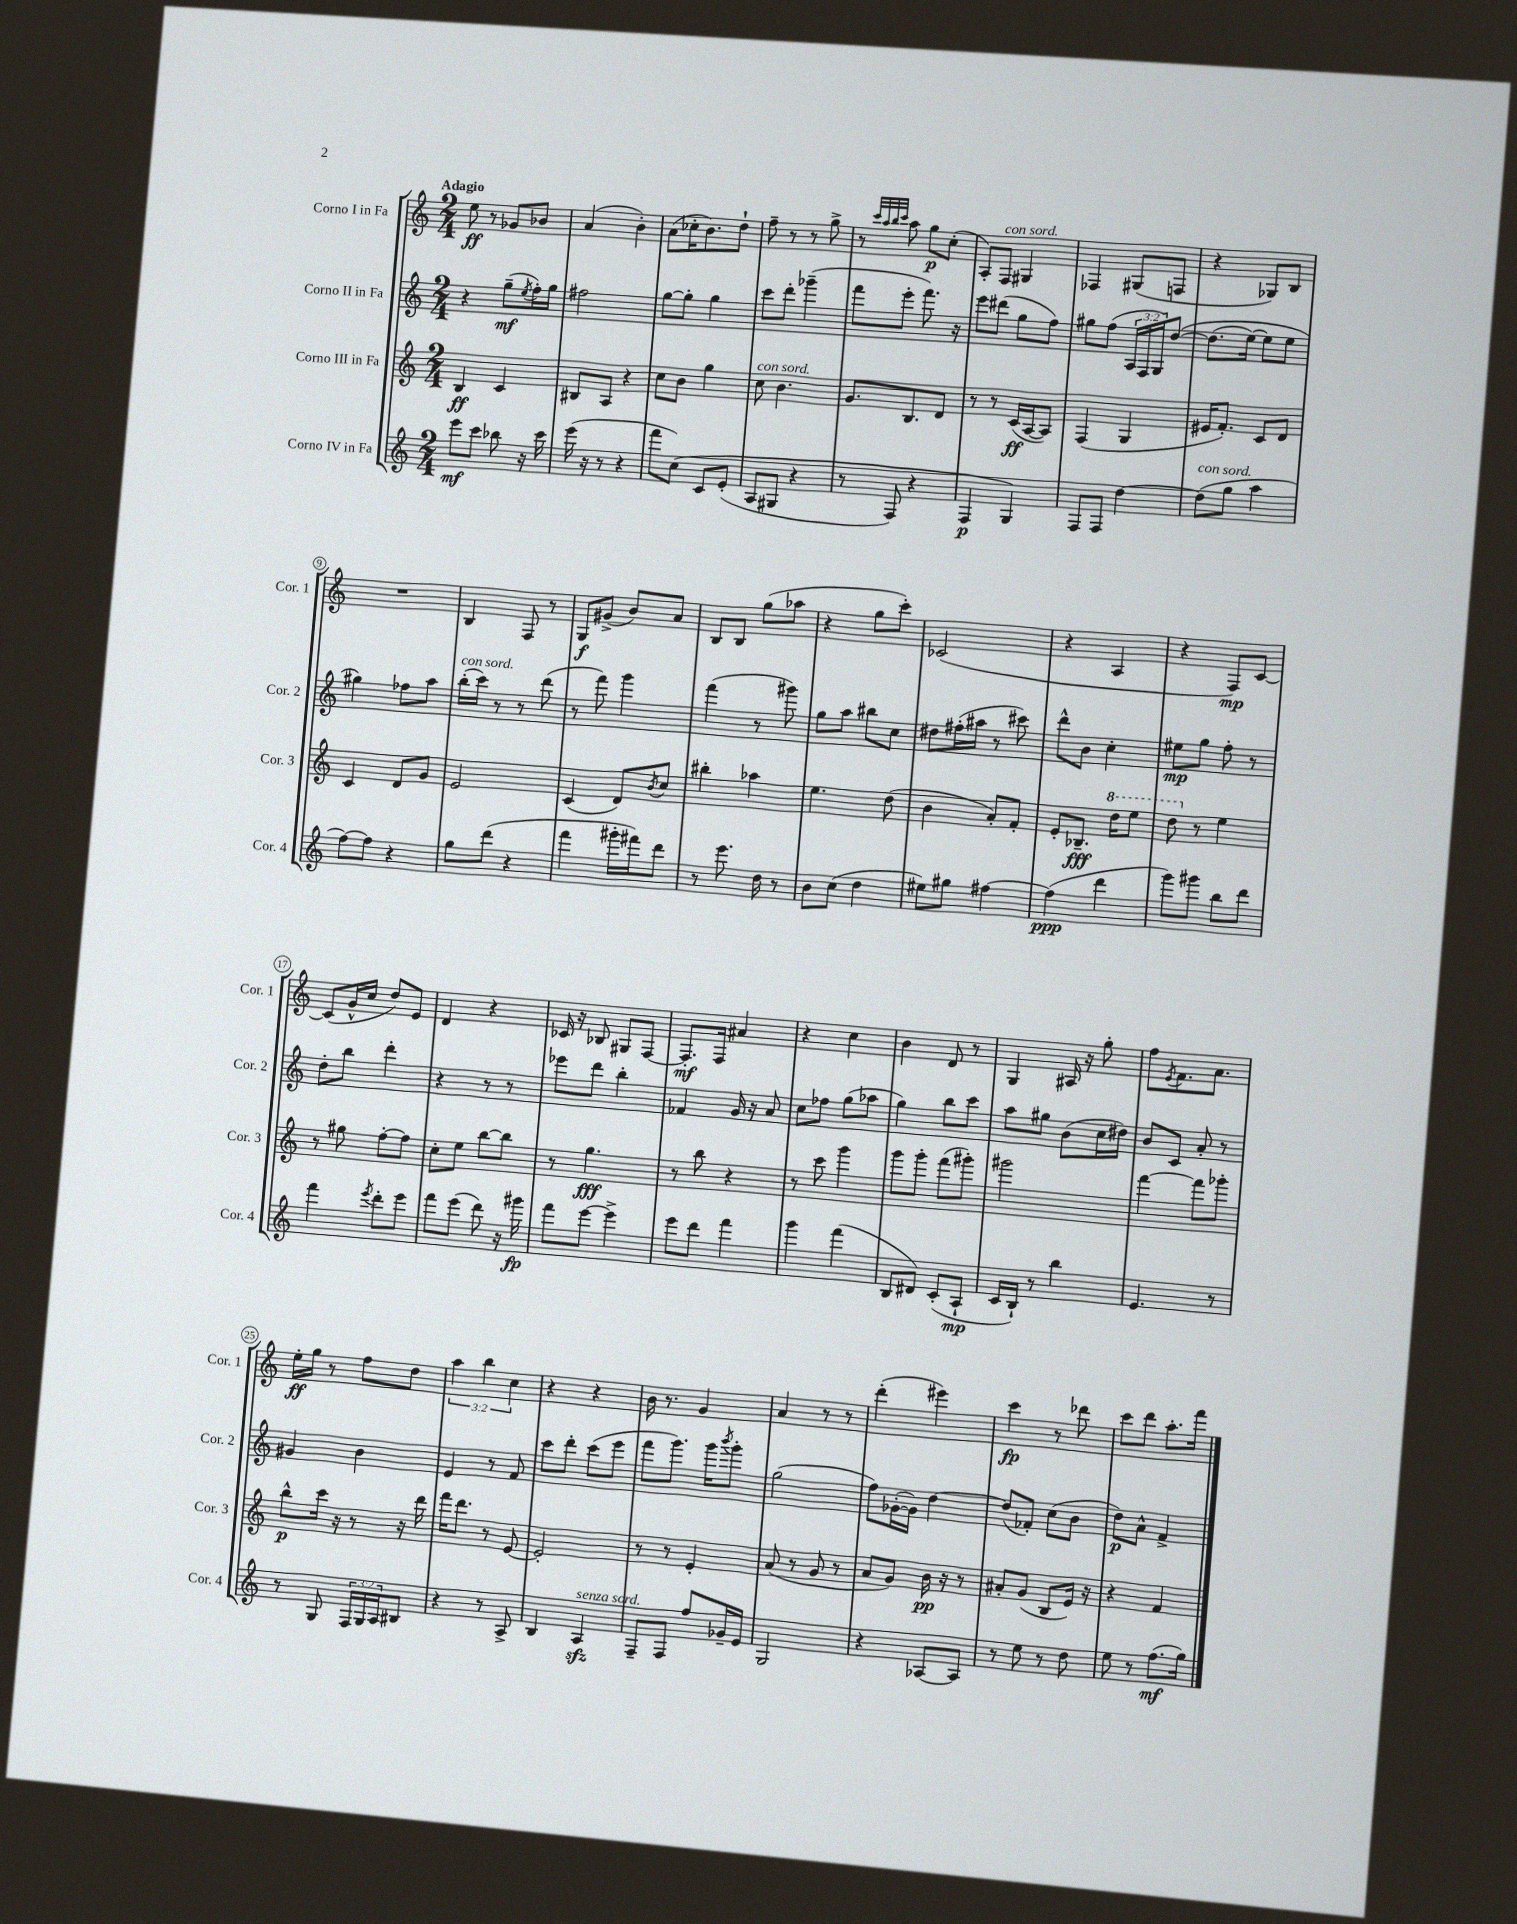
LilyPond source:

<<
\new StaffGroup <<
\new Staff = "s0" \with { instrumentName = "Corno I in Fa" shortInstrumentName = "Cor. 1" } {
    \clef treble \key c \major \numericTimeSignature \time 2/4 \override Staff.TupletNumber.text = #tuplet-number::calc-fraction-text \tempo "Adagio"
    e''8\ff r8 ges'8 bes'8 |
    a'4( b'4-.) |
    a'8( ces''16-. b'8.) d''8-! |
    f''8-- r8 r8 g''8-> |
    r8 \grace { c'''32 a''32 b''32 c'''32 } a''8 g''8\p c''8-.( |
    a8-.) f8^\markup { \italic "con sord." } gis4 |
    fes4 gis8( f8 |
    r4 ges8) b8 |
    R2 |
    b4 f8 r8 |
    g8\f gis'8->( b'8) a'8 |
    b8 b8 g''8( aes''8 |
    r4 g''8 c'''8-.) |
    ces'2( |
    r4 a4 |
    r4 f8\mp) c'8~ |
    c'8( g'16-^ c''16 d''8) e'8 |
    d'4 r4 |
    ces'16 r16 bes8 gis8 f8~ |
    f8.-.\mf f16 ais'4 |
    r4 c''4 |
    b'4 d'8 r8 |
    g4 ais16 r16 g''8-. |
    f''8 \acciaccatura { e'8 } f'8. a'8. |
    e''16-.\ff g''16 r8 f''8 d''8 |
    \tuplet 3/2 { a''4 b''4 c''4 } |
    r4 r4 |
    b'16 r8. g'4 |
    a'4 r8 r8 |
    d'''4-.( eis'''4) |
    c'''4\fp r8 des'''8 |
    c'''8 d'''8 a''8.-. f'''16 \bar "|." |
}
\new Staff = "s1" \with { instrumentName = "Corno II in Fa" shortInstrumentName = "Cor. 2" } {
    \clef treble \key c \major \numericTimeSignature \time 2/4 \override Staff.TupletNumber.text = #tuplet-number::calc-fraction-text
    r4 g''8--\mf( \acciaccatura { e''8 } f''16-.) g''16 |
    fis''2 |
    g''8~ g''8-. g''4 |
    c'''8 d'''8-. ges'''4--( |
    f'''8 e'''8-. f'''8.) r16 |
    e'''8 dis'''8( g''8 f''8) |
    gis''8 f''8( \tuplet 3/2 { a16 f16 g16) } d''8~\( |
    d''8.( e''16~) e''8 e''8 |
    gis''4\) fes''8 a''8 |
    b''16-.^\markup { \italic "con sord." }( c'''16) r8 r8 d'''8( |
    r8 f'''8) g'''4 |
    f'''4( r8 gis'''8) |
    g''8 a''8 bis''8 c''8 |
    dis''8 fis''16-.( ais''16 r8 cis'''8) |
    d'''8-^ b'8 c''4-. |
    eis''8\mp g''8 f''8-. r8 |
    d''8-. b''8 d'''4-. |
    r4 r8 r8 |
    ees'''8 d'''8 b''4-. |
    fes'4 g'16 r16 a'8 |
    c''8 fes''8 g''8( aes''8 |
    g''4) b''8 c'''8 |
    a''8 gis''8 b'8( c''16 dis''16) |
    b'8 c'8 a'8-. r8 |
    gis'4 b'4 |
    e'4 r8 f'8 |
    c'''8 d'''8-. c'''8( e'''8 |
    f'''8 g'''8.) g'''16 \acciaccatura { b'''8 } g'''8-. |
    g''2( |
    f''8) ges'16~-.( ges'16) d''4~ |
    d''8( fes'8-.) c''8( b'8 |
    d''8\p) a'8-^ f'4-> \bar "|." |
}
\new Staff = "s2" \with { instrumentName = "Corno III in Fa" shortInstrumentName = "Cor. 3" } {
    \clef treble \key c \major \numericTimeSignature \time 2/4
    b4\ff c'4 |
    bis8 a8 r4 |
    c''8 b'8 g''4 |
    c''8^\markup { \italic "con sord." } b'4. |
    g'8. b8. d'8 |
    r8 r8 c'16\ff( a16~ a8) |
    f4( g4 |
    eis'16 f'8.-.) c'8 d'8 |
    c'4 d'8 g'8 |
    e'2 |
    c'4( d'8) \acciaccatura { b'8 } c''8 |
    bis''4-. aes''4 |
    e''4. d''8( |
    b'4 a'8-.) f'8-. |
    e'8-. bes8.--\fff \ottava #1 d'''16 e'''8 |
    d'''8 \ottava #0 r8 e''4 |
    r8 gis''8 f''8~-. f''8 |
    c''8-. e''8 b''8~ b''8 |
    r8 g''4.\fff |
    r8 b''8 r4 |
    r8 c'''8 g'''4 |
    g'''8 g'''8-. f'''8( gis'''8-.) |
    gis'''2 |
    f'''4~ f'''8 ges'''8-. |
    b''8-^\p c'''16 r16 r8 r16 d'''16 |
    f'''16 d'''8. r8 e'8~ |
    e'2-. |
    r8 r8 e'4-. |
    a'8( r8 g'8 r8 |
    a'8 g'8) b'16\pp r16 r8 |
    ais'8-. g'8( b8 e'16) r16 |
    r4 f'4 \bar "|." |
}
\new Staff = "s3" \with { instrumentName = "Corno IV in Fa" shortInstrumentName = "Cor. 4" } {
    \clef treble \key c \major \numericTimeSignature \time 2/4 \override Staff.TupletNumber.text = #tuplet-number::calc-fraction-text
    e'''8\mf c'''8 bes''8 r16 c'''16 |
    e'''16( r16 r8 r4 |
    f'''8 c''8)\( c'8 e'8-.( |
    a8 gis8 r4 |
    r8 f8) r4 |
    f4\p g4\) |
    f8 f8 d''4~ |
    d''8^\markup { \italic "con sord." }( g''8 a''4 |
    f''8~) f''8 r4 |
    g''8 d'''8( r4 |
    f'''4 gis'''16-. fis'''16) d'''8 |
    r8 e'''8. d''16 r8 |
    b'8 c''8( d''4 |
    eis''8) gis''8 fis''4~ |
    fis''4\ppp( d'''4 |
    g'''8) gis'''8 b''8 d'''8 |
    f'''4 \acciaccatura { e'''8 } d'''8-. e'''8 |
    f'''8 e'''8( d'''8) r16 gis'''16\fp |
    f'''8 e'''8~ e'''4-> |
    e'''8 d'''8 f'''4 |
    g'''4 f'''4( |
    b8 dis'8) c'8-.( a8-!\mp |
    c'16 b16-!) r8 b''4 |
    e'4. r8 |
    r8 g8 \tuplet 3/2 { f16 g16 a16 } bis8 |
    r4 r8 a8-> |
    b4 a4\sfz^\markup { \italic "senza sord." } |
    f8-- f8 f''8 ges'16-- e'16 |
    g2 |
    r4 aes8~ aes8 |
    r8 e''8 r8 d''8 |
    e''8 r8 f''8.\mf( g''16) \bar "|." |
}
>>
>>
\layout { \context { \Score \override BarNumber.stencil = #(make-stencil-circler 0.1 0.3 ly:text-interface::print) } }
